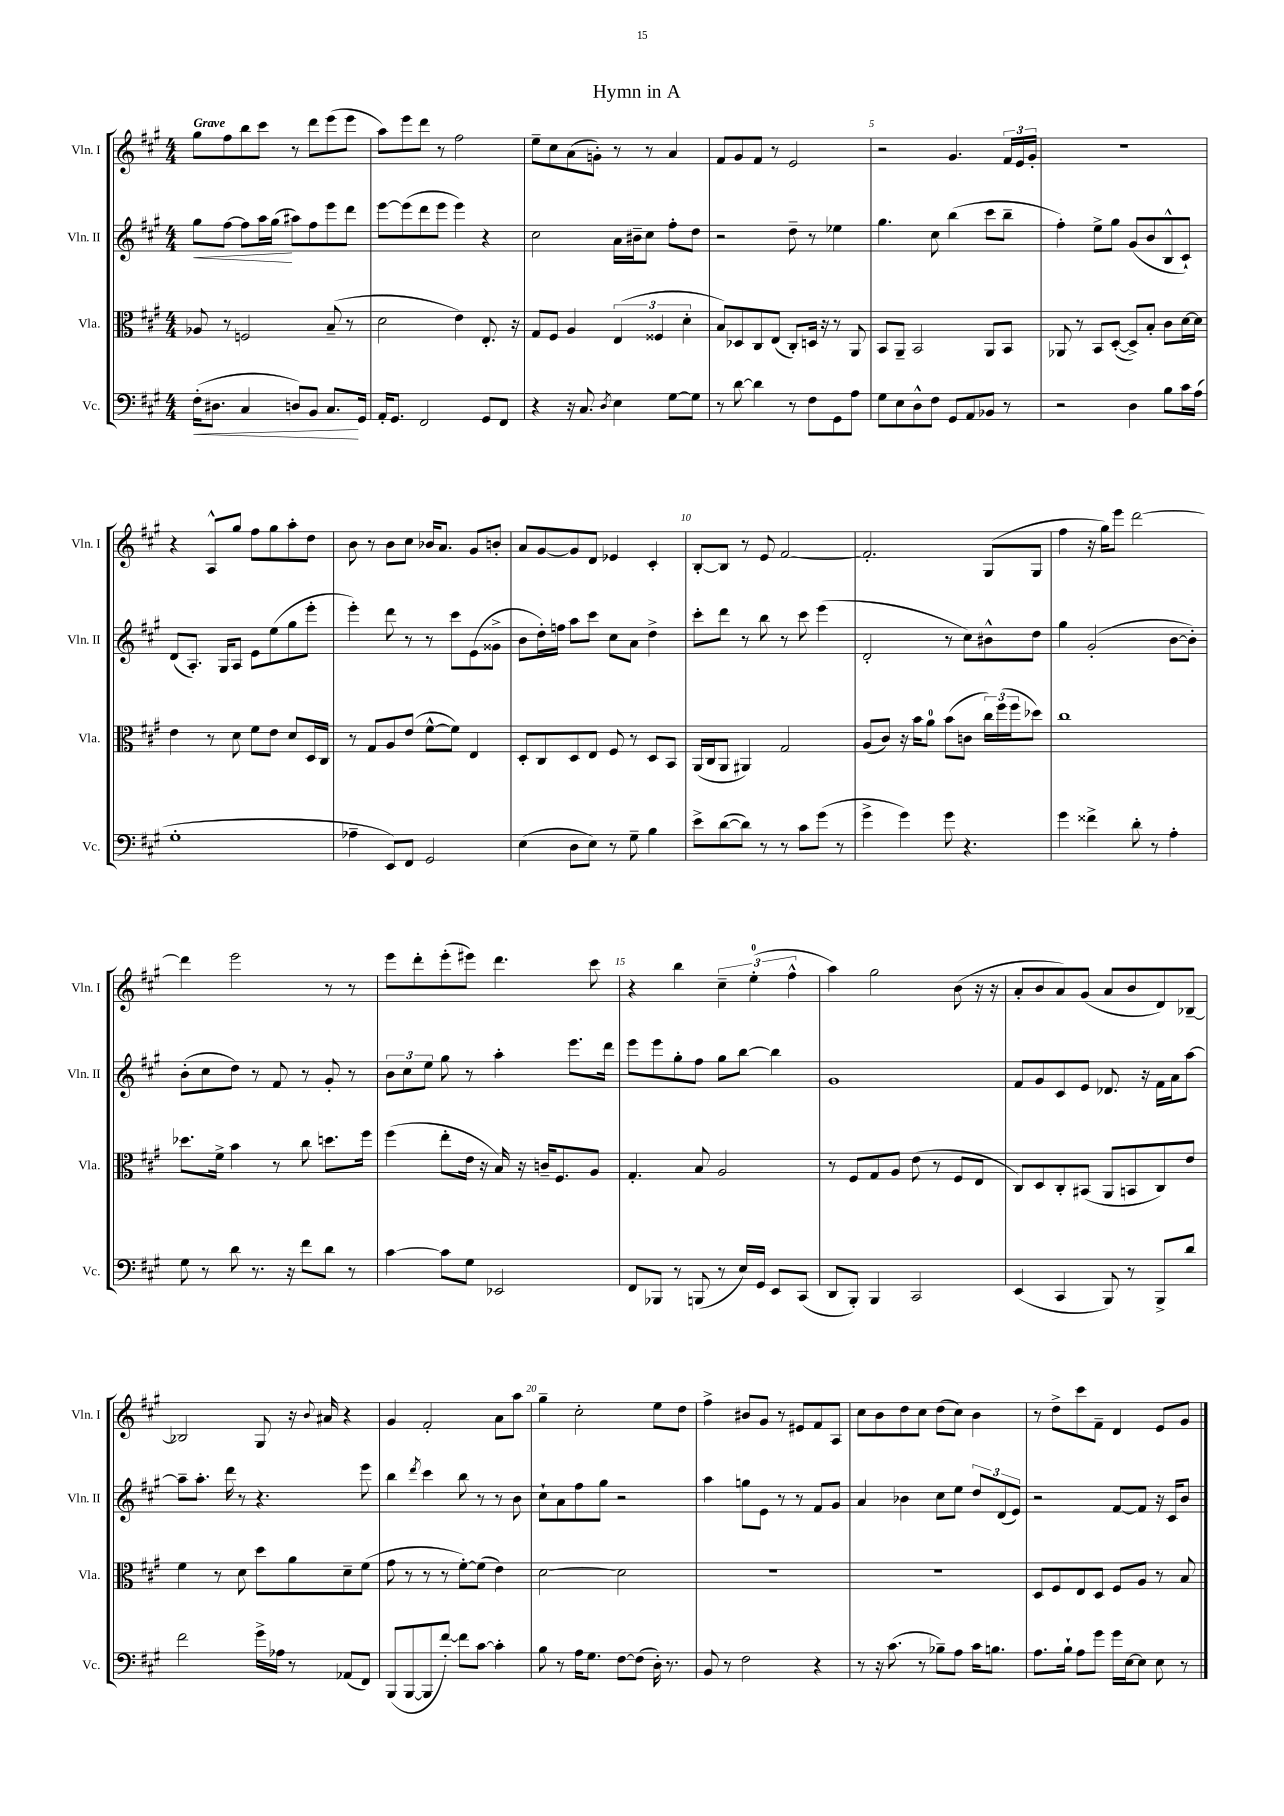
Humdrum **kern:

**kern	**kern	**kern	**kern
*staff4	*staff3	*staff2	*staff1
*clefF4	*clefC3	*clefG2	*clefG2
*k[f#c#g#]	*k[f#c#g#]	*k[f#c#g#]	*k[f#c#g#]
*M4/4	*M4/4	*M4/4	*M4/4
(16F#'\LK	8A-/	8gg#\L	8gg#\L
8.D#\J	.	.	.
.	8r	[8ff#\J	8ff#\
4C#/	2F/	8ff#\]L	8bb\
.	.	16aa\L	8ccc#\J
.	.	(16gg#\JJ	.
8D/L)	.	8aa#\L)	8r
8BB/J	.	8ff#\	8ddd\L
8.C#/L	(8B~/	8eee\	(8eee\
.	8r	8ddd\J	8eee\J
16GG#/Jk	.	.	.
=	=	=	=
16AA'/LK	2d\	[8eee\L	8aa\L)
8.GG#/J	.	.	.
.	.	(8eee\]	8eee\
2FF#/	.	8ddd\	8ddd\J
.	.	8eee\J	8r
.	4e\)	4eee\)	2ff#\
8GG#/L	8.E'/	4r	.
8FF#/J	.	.	.
.	16r	.	.
=	=	=	=
4r	8G#/L	2cc#\	8ee~\L
.	8F#/J	.	8cc#\
16r	4A/	.	(8a\
8.C#/	.	.	.
.	.	.	8g'\J)
8qD/	.	.	.
4E\	(6E/	16a\LL	8r
.	.	16b#~\J	.
.	.	8cc#\J	8r
.	6F##/	.	.
[8G#\L	.	8ff#'\L	4a/
.	6d'\	.	.
8G#\]J	.	8dd\J	.
=	=	=	=
8r	8B/L)	2r	8f#/L
[8d\	8D-/	.	8g#/
4d\]	8C#/	.	8f#/J
.	(8E/J	.	8r
8r	8C#'/L)	8dd~\	2e/
8F#\L	16D/Jk	8r	.
.	16r	.	.
8GG#\	8r	4ee-\	.
8A\J	8AA/	.	.
=	=	=	=
8G#\L	8BB/L	4.gg#\	2r
8E\	8AA~/J	.	.
8D^^\	2BB/	.	.
8F#\J	.	8cc#\	.
8GG#/L	.	(4bb\	4.g#/
8AA/	.	.	.
8BB-/J	8AA/L	8ccc#\L	.
8r	8BB/J	8bb~\J	24f#/LL
.	.	.	24e/
.	.	.	24g#'/JJ
=	=	=	=
2r	8AA-/	4ff#'\)	1r
.	8r	.	.
.	8BB/L	8ee^\L	.
.	([8D'/J	8gg#\J	.
4D\	8D^/]L)	(8g#/L	.
.	8B'/J	8b/	.
8B\L	8c#\L	8B^^/	.
16c#\L	[16d\L	8c#`/J)	.
(16A\JJ	16d\]JJ	.	.
=	=	=	=
1G#'	4e\	(8d/L	4r
.	.	8.A'/J)	.
.	8r	.	8A^^/L
.	.	16G#/LK	.
.	8d\	8A/J	8gg#/J
.	8f#\L	8e\L	8ff#\L
.	8e\J	(8ee\	8gg#\
.	8d/L	8gg#\	8aa'\
.	16D/L	8eee'\J	8dd\J
.	16C#/JJ	.	.
=	=	=	=
4A-~\	8r	4eee'\)	8b\
.	8G#/L	.	8r
8EE/L)	8A/	8ddd\	8b\L
8FF#/J	(8e/J	8r	8cc#\J
2GG#/	[8f#^^\L	8r	16b-/LK
.	.	.	8.a/J
.	8f#\]J)	8ccc#\L	.
.	4E/	(8e\	8g#/L
.	.	8g##^\J	8b'/J
=	=	=	=
(4E\	8D'/L	8b\L	8a/L
.	8C#/	16dd'\L)	[8g#/
.	.	16ff\JJ	.
8D\L	8D/	8aa\L	8g#/]
8E\J)	8E/J	8ccc#\J	8d/J
8r	8F#/	8cc#\L	4e-/
8G#~\	8r	8a\J	.
4B\	8D/L	4dd^\	4c#'/
.	8BB/J	.	.
=	=	=	=
8e^\L	(16AA/LL	8ccc#'\L	[8B'/L
.	16C#/J	.	.
([8d\	8AA/J	8ddd\J	8B/]J
8d\]J)	4AA#/)	8r	8r
8r	.	8bb\	8e/
8r	2G#/	8r	[2f#/
8c#\L	.	8ccc#\	.
(8g#\J	.	(4eee\	.
8r	.	.	.
=	=	=	=
4g#^\	(8A/L	2d'/	2.f#'/]
.	8c#/J)	.	.
4g#\)	16r	.	.
.	16b\LK	.	.
.	8a\J	.	.
8g#\	(8b\L	8r	.
4.r	8c\J	8cc#\L)	.
.	24cc#\LL)	8b#^^\	(8G#/L
.	(24ff#\	.	.
.	24ff#\J	.	.
.	8dd-\J)	8dd\J	8G#/J
=	=	=	=
4g#\	1cc#	4gg#\	4ff#\
4f##^\	.	(2g#'/	16r
.	.	.	16gg#\LK)
.	.	.	8eee\J
8d'\	.	.	[2ddd\
8r	.	.	.
4A'\	.	[8b\L	.
.	.	8b'\]J)	.
=	=	=	=
8G#\	8.dd-\L	(8b'\L	4ddd\]
8r	.	8cc#\	.
.	16f#^\Jk	.	.
8d\	4b\	8dd\J)	2eee\
8.r	.	8r	.
.	8r	8f#/	.
16r	.	.	.
8f#\L	8cc#\	8r	.
8d\J	8.dd\L	8g#'/	8r
8r	.	8r	8r
.	16ff#\Jk	.	.
=	=	=	=
[4c#\	(4ff#\	12b\L	8eee\L
.	.	12cc#\	.
.	.	.	8ddd'\
.	.	12ee\J	.
8c#\]L	8ee'\L	8gg#\	(8eee'\
8G#\J	16e\Jk	8r	8eee#\J)
.	16r	.	.
2EE-/	16B/)	4aa'\	4.ddd\
.	16r	.	.
.	16c~/LK	.	.
.	8.F#/	.	.
.	.	8.eee\L	.
.	8A/J	.	8ccc#\
.	.	16ddd\Jk	.
=	=	=	=
8FF#/L	4.G#'/	8eee\L	4r
8BBB-/J	.	8eee\	.
8r	.	8gg#'\	4bb\
(8BBB/	8B/	8ff#\J	.
8r	2A/	8gg#\L	6cc#~\
16E/LL)	.	[8bb\J	.
.	.	.	(6ee'\
16GG#/JJ	.	.	.
8EE/L	.	4bb\]	.
.	.	.	6ff#^^\
(8CC#/J	.	.	.
=	=	=	=
8DD/L	8r	1g#	4aa\)
8BBB'/J)	8F#/L	.	.
4BBB/	8G#/	.	2gg#\
.	8A/J	.	.
2CC#/	(8e\	.	.
.	8r	.	.
.	8F#/L	.	(8b\
.	8E/J	.	16r
.	.	.	16r
=	=	=	=
(4EE/	8C#/L)	8f#/L	8a'/L
.	8D/	8g#/	8b/
4CC#/	8C#'/	8c#/	8a/)
.	(8BB#/J	8e/J	(8g#/J
8BBB/)	8AA/L	8.d-/	8a/L
8r	8BB/	.	8b/
.	.	16r	.
8BBB^/L	8C#/)	16f#\LL	8d/)
.	.	16a\J	.
8d/J	8e/J	[8aa\J	[8B-~/J
=	=	=	=
2f#\	4f#\	8aa~\]L	2B-/]
.	.	8.aa'\J	.
.	8r	.	.
.	.	16ddd\	.
.	8d\	8r	.
16g#^\LL	8dd\L	4.r	8G#/
16A-\JJ	.	.	.
8r	8a\	.	16r
.	.	.	8qqb/
.	.	.	16a#/
(8AA-/L	8d~\	.	4r
8FF#/J)	(8f#\J	8eee\	.
=	=	=	=
(8BBB/L	8g#\	4bb\	4g#/
[8BBB/	8r	.	.
.	.	8qddd/	.
8BBB/]	8r	4ccc#\	2f#'/
[8f#'/J)	8r	.	.
8f#\]L	[8f#'\L)	8bb\	.
[8c#\J	(8f#\]J	8r	.
4c#'\]	4e\)	8r	8a\L
.	.	8b\	8aa\J
=	=	=	=
8B\	[2d\	8cc#`\L	4gg#~\
8r	.	8a\	.
16A\LK	.	8ff#\	2cc#'\
8.G#\J	.	.	.
.	.	8gg#\J	.
[8F#\L	2d\]	2r	.
(8F#\]J	.	.	.
16D'\)	.	.	8ee\L
8.r	.	.	.
.	.	.	8dd\J
=	=	=	=
8BB/	1r	4aa\	4ff#^\
8r	.	.	.
2F#\	.	8gg\L	8b#/L
.	.	8e\J	8g#/J
.	.	8r	8r
.	.	8r	8e#/L
4r	.	8f#/L	8f#/
.	.	8g#/J	8A/J
=	=	=	=
8r	1r	4a/	8cc#\L
16r	.	.	8b\
(8.c#\	.	.	.
.	.	4b-\	8dd\
8r	.	.	8cc#\J
8B-~\L)	.	8cc#\L	(8dd\L
8A\J	.	8ee\J	8cc#\J)
16c#\LK	.	12dd/L	4b\
8.B\J	.	.	.
.	.	(12d/	.
.	.	12e/J)	.
=	=	=	=
8.A\L	8D/L	2r	8r
.	8F#/	.	8dd^\L
16B`\Jk	.	.	.
8A\L	8E/	.	8ccc#\
8g#\J	8D/J	.	8f#~\J
16g#\LL	8F#/L	[8f#/L	4d/
[16E\J	.	.	.
8E\]J	8A/J	8f#/]J	.
8E\	8r	16r	8e/L
.	.	16c#/LK	.
8r	8B/	8b/J	8g#/J
==	==	==	==
*-	*-	*-	*-
